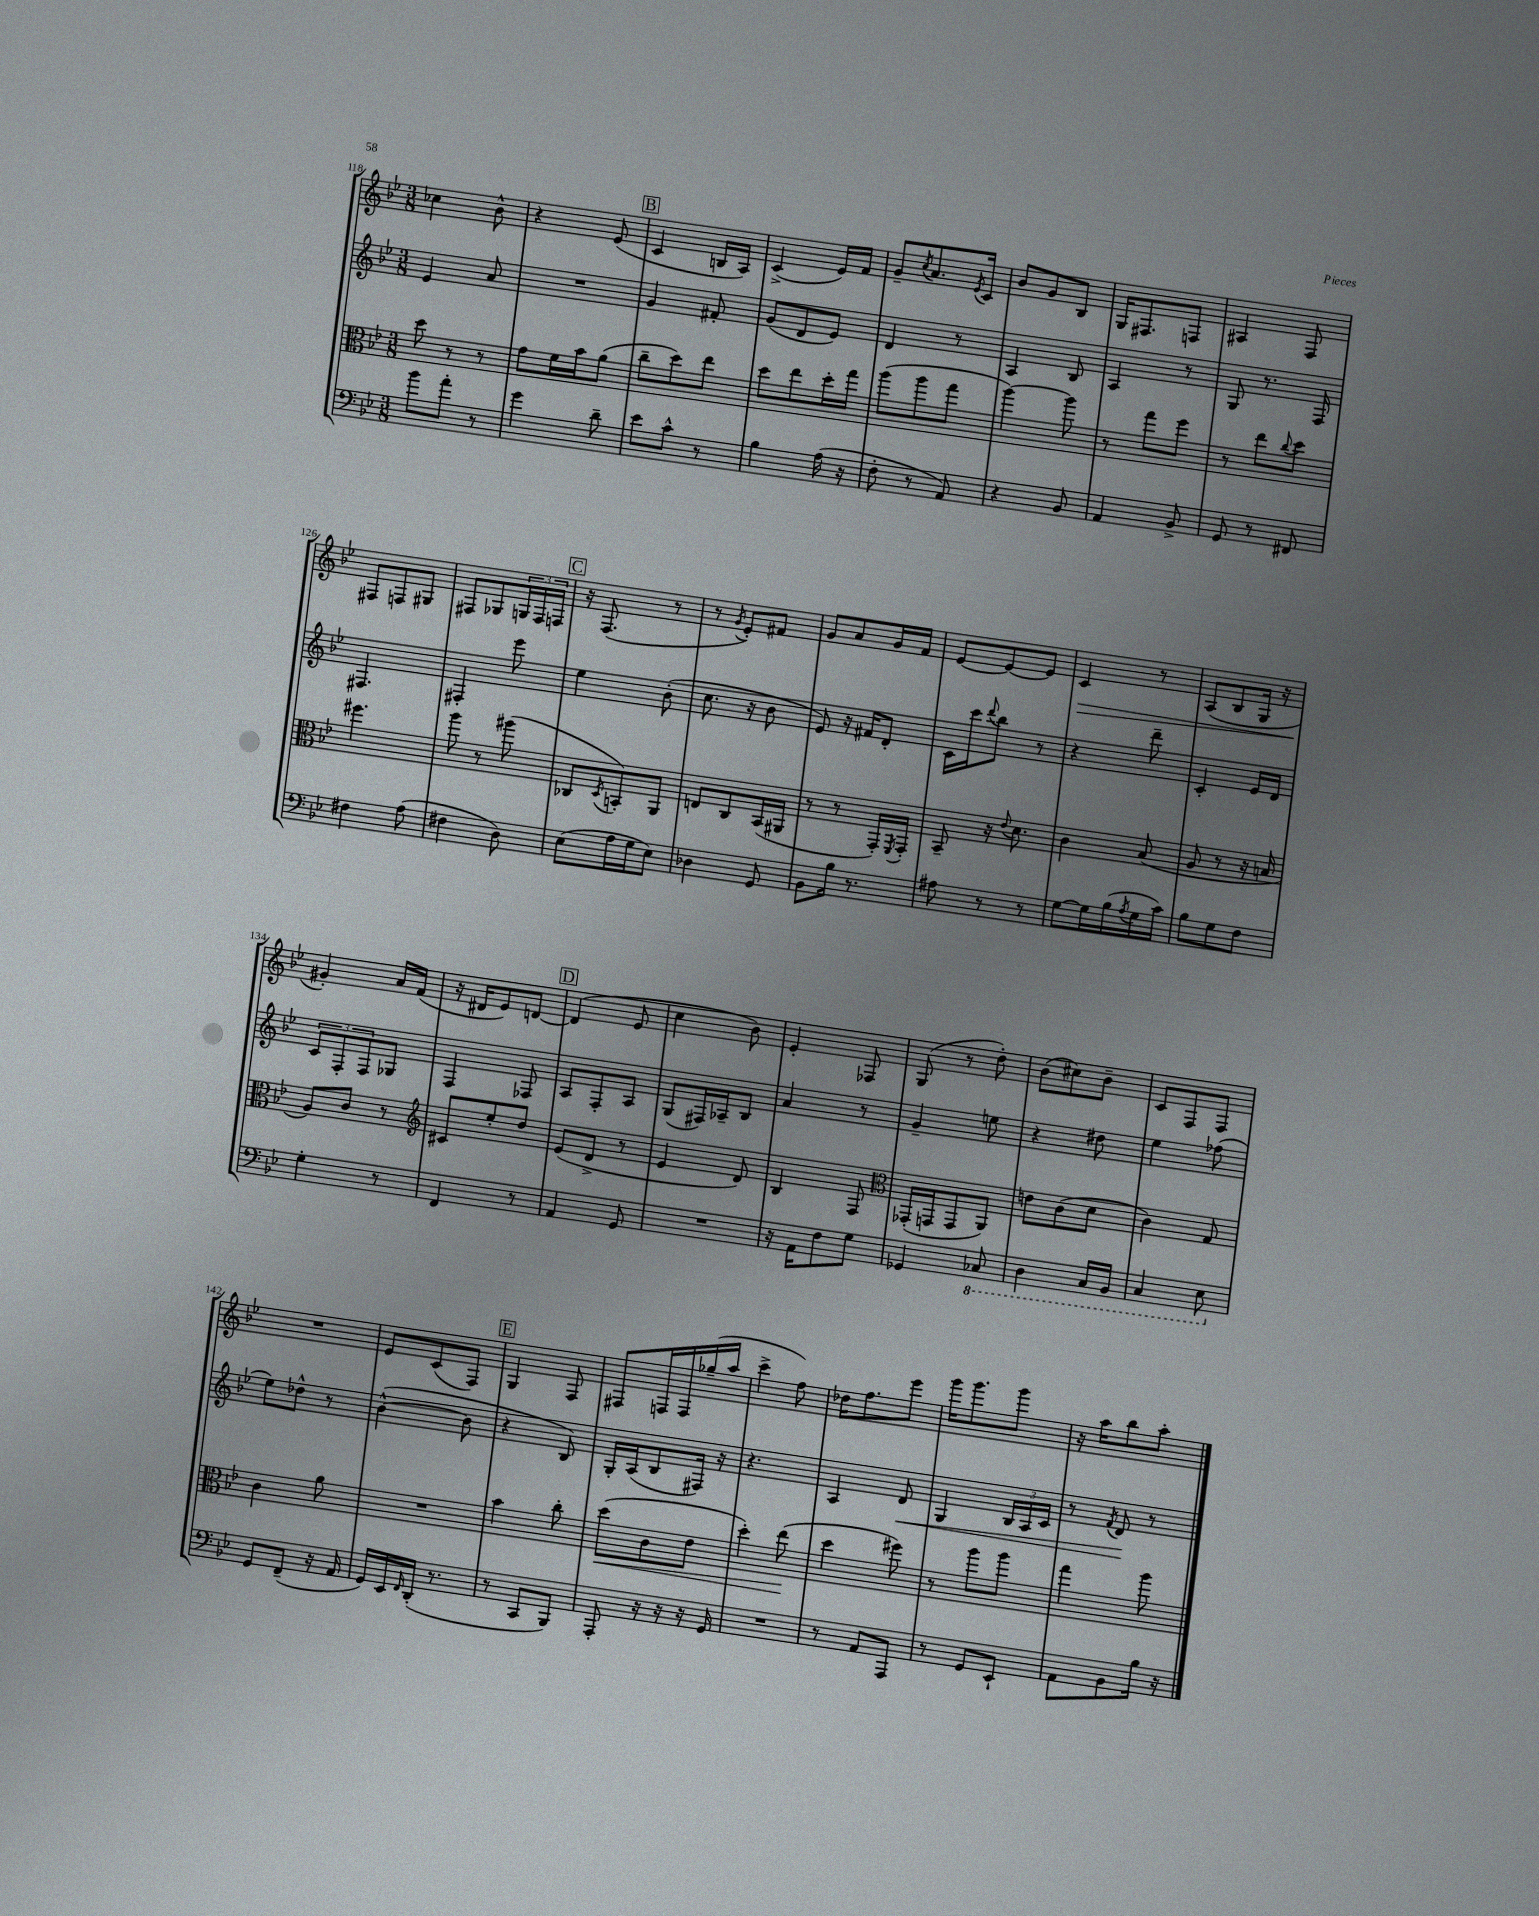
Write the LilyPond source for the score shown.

<<
\new StaffGroup <<
\new Staff = "s0" {
    \clef treble \key bes \major \numericTimeSignature \time 3/8
    ces''4 bes'8-^ |
    r4 ees'8( |
    \mark \markup { \box "B" } c'4 b16 a16) |
    c'4->( ees'16) f'16 |
    g'8-- \acciaccatura { c''8 } a'8. \acciaccatura { ees'8 } c'16 |
    bes'8 g'8 bes8 |
    g16 fis8. f8 |
    ais4 f8 |
    fis8 f8 gis8 |
    fis8 ges8 \tuplet 3/2 { g16 fis16 f16 } |
    \mark \markup { \box "C" } r16 f8.( r8 |
    r8 \acciaccatura { g'8 } ees'8-.) fis'8 |
    g'8 a'8 g'16 f'16 |
    ees'8~ ees'8~ ees'8 |
    c'4\> r8 |
    a8( bes8 g16 r16 |
    gis'4-.\!) a'16 f'16( |
    r16 dis'16 ees'8) d'8~ |
    \mark \markup { \box "D" } d'4( ees'8 |
    c''4 bes'8) |
    ees'4-. fes8 |
    g8( r8 d''8-.) |
    bes'8( cis''8) bes'8-- |
    c'8 f8 f8 |
    R4. |
    ees'8 c'8( f8) |
    \mark \markup { \box "E" } g4 f8 |
    fis8 f16 f16 ges''16--( a''16 |
    c'''4-> f''8) |
    des''16 f''8. ees'''8 |
    g'''16 g'''8. g'''8 |
    r16 a''16 bes''8 a''8-. \bar "|." |
}
\new Staff = "s1" {
    \clef treble \key bes \major \numericTimeSignature \time 3/8
    ees'4 a'8 |
    R4. |
    \mark \markup { \box "B" } g'4 fis'8-. |
    g'8( d'8 ees'8) |
    d'4 r8 |
    a4 bes8 |
    a4 r8 |
    g8 r8. f16 |
    fis4. |
    fis4-. ees'''8 |
    \mark \markup { \box "C" } ees''4 bes'8-.( |
    c''8. r16 bes'8 |
    ees'8) r16 fis'16 d'8-. |
    c'16 c'''16 \appoggiatura { d'''8 } bes''8 r8 |
    r4 d'''8-- |
    c'4-. ees'16 d'16 |
    \tuplet 3/2 { c'8 f8-. f8 } ges8 |
    f4 fes8 |
    \mark \markup { \box "D" } a8 f8-. a8 |
    g8( fis16) aes16-- bes8 |
    a'4 r8 |
    g'4-- e''8 |
    r4 dis''8 |
    ees''4 fes''8( |
    ees''8) des''8-^ r8 |
    bes'4~-^( bes'8 |
    \mark \markup { \box "E" } r4 bes8) |
    g16-. a16( bes8 fis16) r16 |
    r4. |
    a4 d'8\< |
    g4 \tuplet 3/2 { bes16 a16 c'16 } |
    r8 \acciaccatura { f'8 } d'8\! r8 \bar "|." |
}
\new Staff = "s2" {
    \clef alto \key bes \major \numericTimeSignature \time 3/8
    d''8 r8 r8 |
    g'8 f'16 bes'16 a'8( |
    \mark \markup { \box "B" } c''8-- d''8) ees''8 |
    d''8 ees''8 d''16-. g''16 |
    a''8( a''8 g''8 |
    a''4~) a''8 |
    r8 g''8 f''8 |
    r8 ees''8 \appoggiatura { c''8 } d''8 |
    fis''4. |
    a''8 r8 ais''8( |
    \mark \markup { \box "C" } ces8 \acciaccatura { d8 } b,8-.) a,8 |
    e8 c8 bes,16( ais,16 |
    r8 r8 g,16-.) \acciaccatura { f,8 } g,16-. |
    bes,8-- r16 \appoggiatura { ees'8 } d'8. |
    c'4 bes8( |
    a8 r8 r16 b16 |
    a8) c'8 r8 |
    \clef treble cis'8 ees''8-. d''8 |
    \mark \markup { \box "D" } ees'8( d'8-> r8 |
    ees'4 d'8) |
    bes4 f8 |
    \clef alto ges,16-.( g,16 g,8 a,8) |
    e'8 c'8( d'8 |
    c'4) g8 |
    c'4 a'8 |
    R4. |
    \mark \markup { \box "E" } bes'4 c''8-. |
    d''8\<( c'8 ees'8 |
    d''4-.) ees''8\!( |
    d''4 fis''8) |
    r8 a''8 a''8 |
    g''4 a''8 \bar "|." |
}
\new Staff = "s3" {
    \clef bass \key bes \major \numericTimeSignature \time 3/8
    bes'8 a'8-. r8 |
    g'4 d'8-- |
    \mark \markup { \box "B" } ees'8 c'8-^ r8 |
    bes4 a16( r16 |
    f8-. r8 a,8) |
    r4 bes,8 |
    a,4 bes,8-> |
    g,8 r8 fis,8 |
    fis4 a8( |
    fis4 d8) |
    \mark \markup { \box "C" } ees8( a16 g16 ees8) |
    des4 g,8 |
    bes,8 bes16 r8. |
    ais8 r8 r8 |
    g8~ g16 bes16( \acciaccatura { a8 } g16 c'16) |
    bes8 g8 f8 |
    g4-. r8 |
    f,4 r8 |
    \mark \markup { \box "D" } a,4 g,8 |
    R4. |
    r16 a,16 f8 g8 |
    ges,4 \ottava #-1 ces,8 |
    d,4 c,16 bes,,16 |
    c,4 ees,8 \ottava #0 |
    g,8 f,8--( r16 a,16 |
    g,16) ees,16 \grace { f,16 } d,16-.( r8. |
    \mark \markup { \box "E" } r8 c,8 bes,,8) |
    a,,8-. r16 r16 r16 g,16 |
    R4. |
    r8 a,8 a,,8 |
    r8 g,8 ees,8-! |
    a,8 bes,8 bes16 r16 \bar "|." |
}
>>
>>
\layout { \context { \Score currentBarNumber = #118 } }
